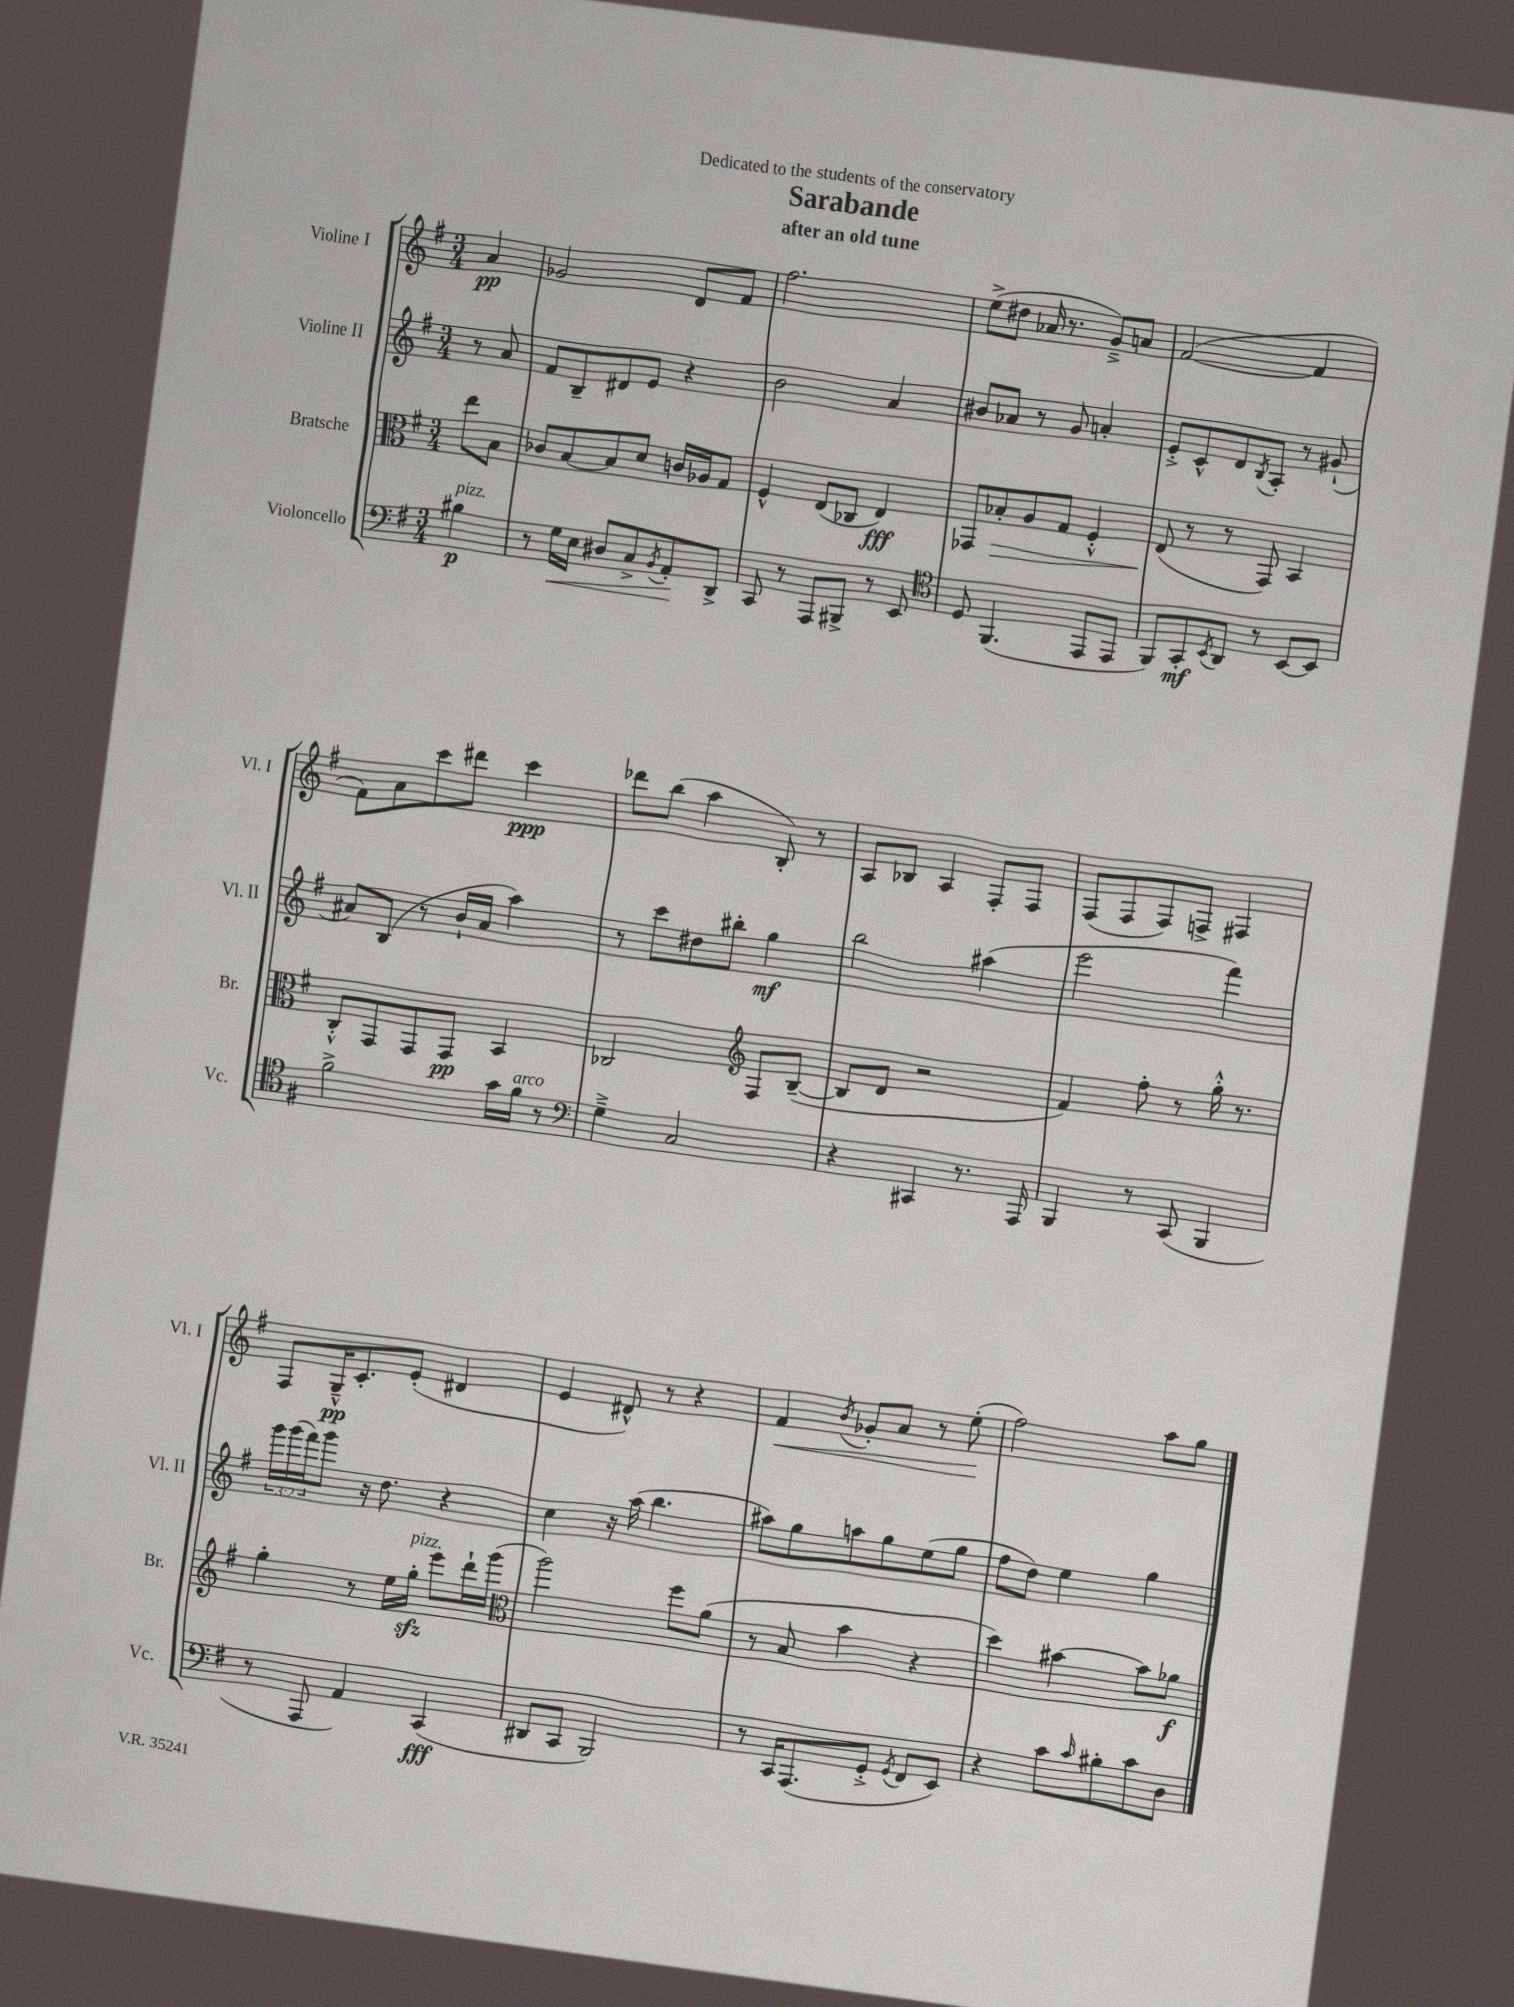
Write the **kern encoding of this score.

**kern	**kern	**kern	**kern
*staff4	*staff3	*staff2	*staff1
*clefF4	*clefC3	*clefG2	*clefG2
*k[f#]	*k[f#]	*k[f#]	*k[f#]
*M3/4	*M3/4	*M3/4	*M3/4
4B#	8ee	8r	4a
.	8B	8a	.
=	=	=	=
8r	8c-	8f#	2g-
16G	[8B	8B~	.
16E	.	.	.
8D#	8B]	8d#	.
8C^	8d	8e	.
8qBB	.	.	.
8AA'	16c	4r	8d
.	16A-	.	.
8DD^	8G	.	8f#
=	=	=	=
8CC	4F#^^	2b	2.ff#
8r	.	.	.
8AAA	(8E	.	.
8BBB#^	8C-	.	.
8r	4E)	4a	.
8EE	.	.	.
=	=	=	=
*clefC4	*	*	*
8D	8GG-	8b#	(8ee^
(4.FF#	8B-'	8a-	8dd#
.	8A	8r	16a-
.	.	.	8.r
.	8G	8g	.
8EE	4F#'^^	4a'	8g~^)
8EE	.	.	8a
=	=	=	=
8FF#)	(8E	8e'^	([2f#
8GG'	8r	8c^^	.
8qBB	.	.	.
8AA	8r	8d	.
.	.	8qB	.
8r	8GG)	8A'	.
[8BB	4BB	8r	4f#]
8BB]	.	(8g#`	.
=	=	=	=
2f#^	8C'^^	8a#)	8f#)
.	8GG	(8B	8a
.	8GG	8r	8ccc
.	8GG	16b`	8ddd#
.	.	16a#	.
16g	4BB	4aa)	4ccc
16f#	.	.	.
8r	.	.	.
=	=	=	=
*clefF4	*	*	*
4G~^	2C-	8r	8ddd-
.	.	8ccc	(8bb
2C	.	8dd#	4aa
.	.	8bb#'	.
*	*clefG2	*	*
.	8F#	4gg	8B')
.	([8B~	.	8r
=	=	=	=
4r	8B]	2bb	8A
.	8d	.	8B-
4CC#	2r	.	4A
8.r	.	(4aa#	8F#'
.	.	.	8F#
16AAA	.	.	.
=	=	=	=
4BBB	4f#)	2eee	(8F#
.	.	.	8F#
8r	8ff#'	.	8F#)
(8CC	8r	.	8F^
4BBB	16gg'^^	4fff#)	4F#
.	8.r	.	.
=	=	=	=
8r	4gg'	24ggg	8F#
.	.	(24ggg	.
.	.	24fff#)	.
8AAA	.	8ggg	16G~^^
.	.	.	8.c'
4AA)	8r	16r	.
.	.	8.dd	.
.	16ee	.	(8e'
.	16gg'	.	.
(4CC	8eee	4r	4d#
.	16ddd`	.	.
.	(16ggg	.	.
=	=	=	=
*	*clefC3	*	*
8DD#	2aa)	4cc	4e
8CC	.	.	.
2BBB)	.	16r	8d#^^)
.	.	(16aa	.
.	.	4.bb	8r
.	8ff#	.	4r
.	(8a	.	.
=	=	=	=
8r	8r	8aa#)	4f#
16CC	8B	8gg	.
(8.AAA	.	.	.
.	.	.	8qb
.	4b	8aa	8g-'
8GG'^	.	8gg	8a
8qGG	.	.	.
8FF#	4r	(8ee	8r
8EE)	.	8gg	(8ee'
=	=	=	=
4r	4dd)	8ff#	2ff#)
.	.	8dd)	.
8c	[4b#	4ee	.
16qqc	.	.	.
8B#'	.	.	.
8c	8b#]	4gg	8aa
8D	8a-	.	8gg
==	==	==	==
*-	*-	*-	*-
